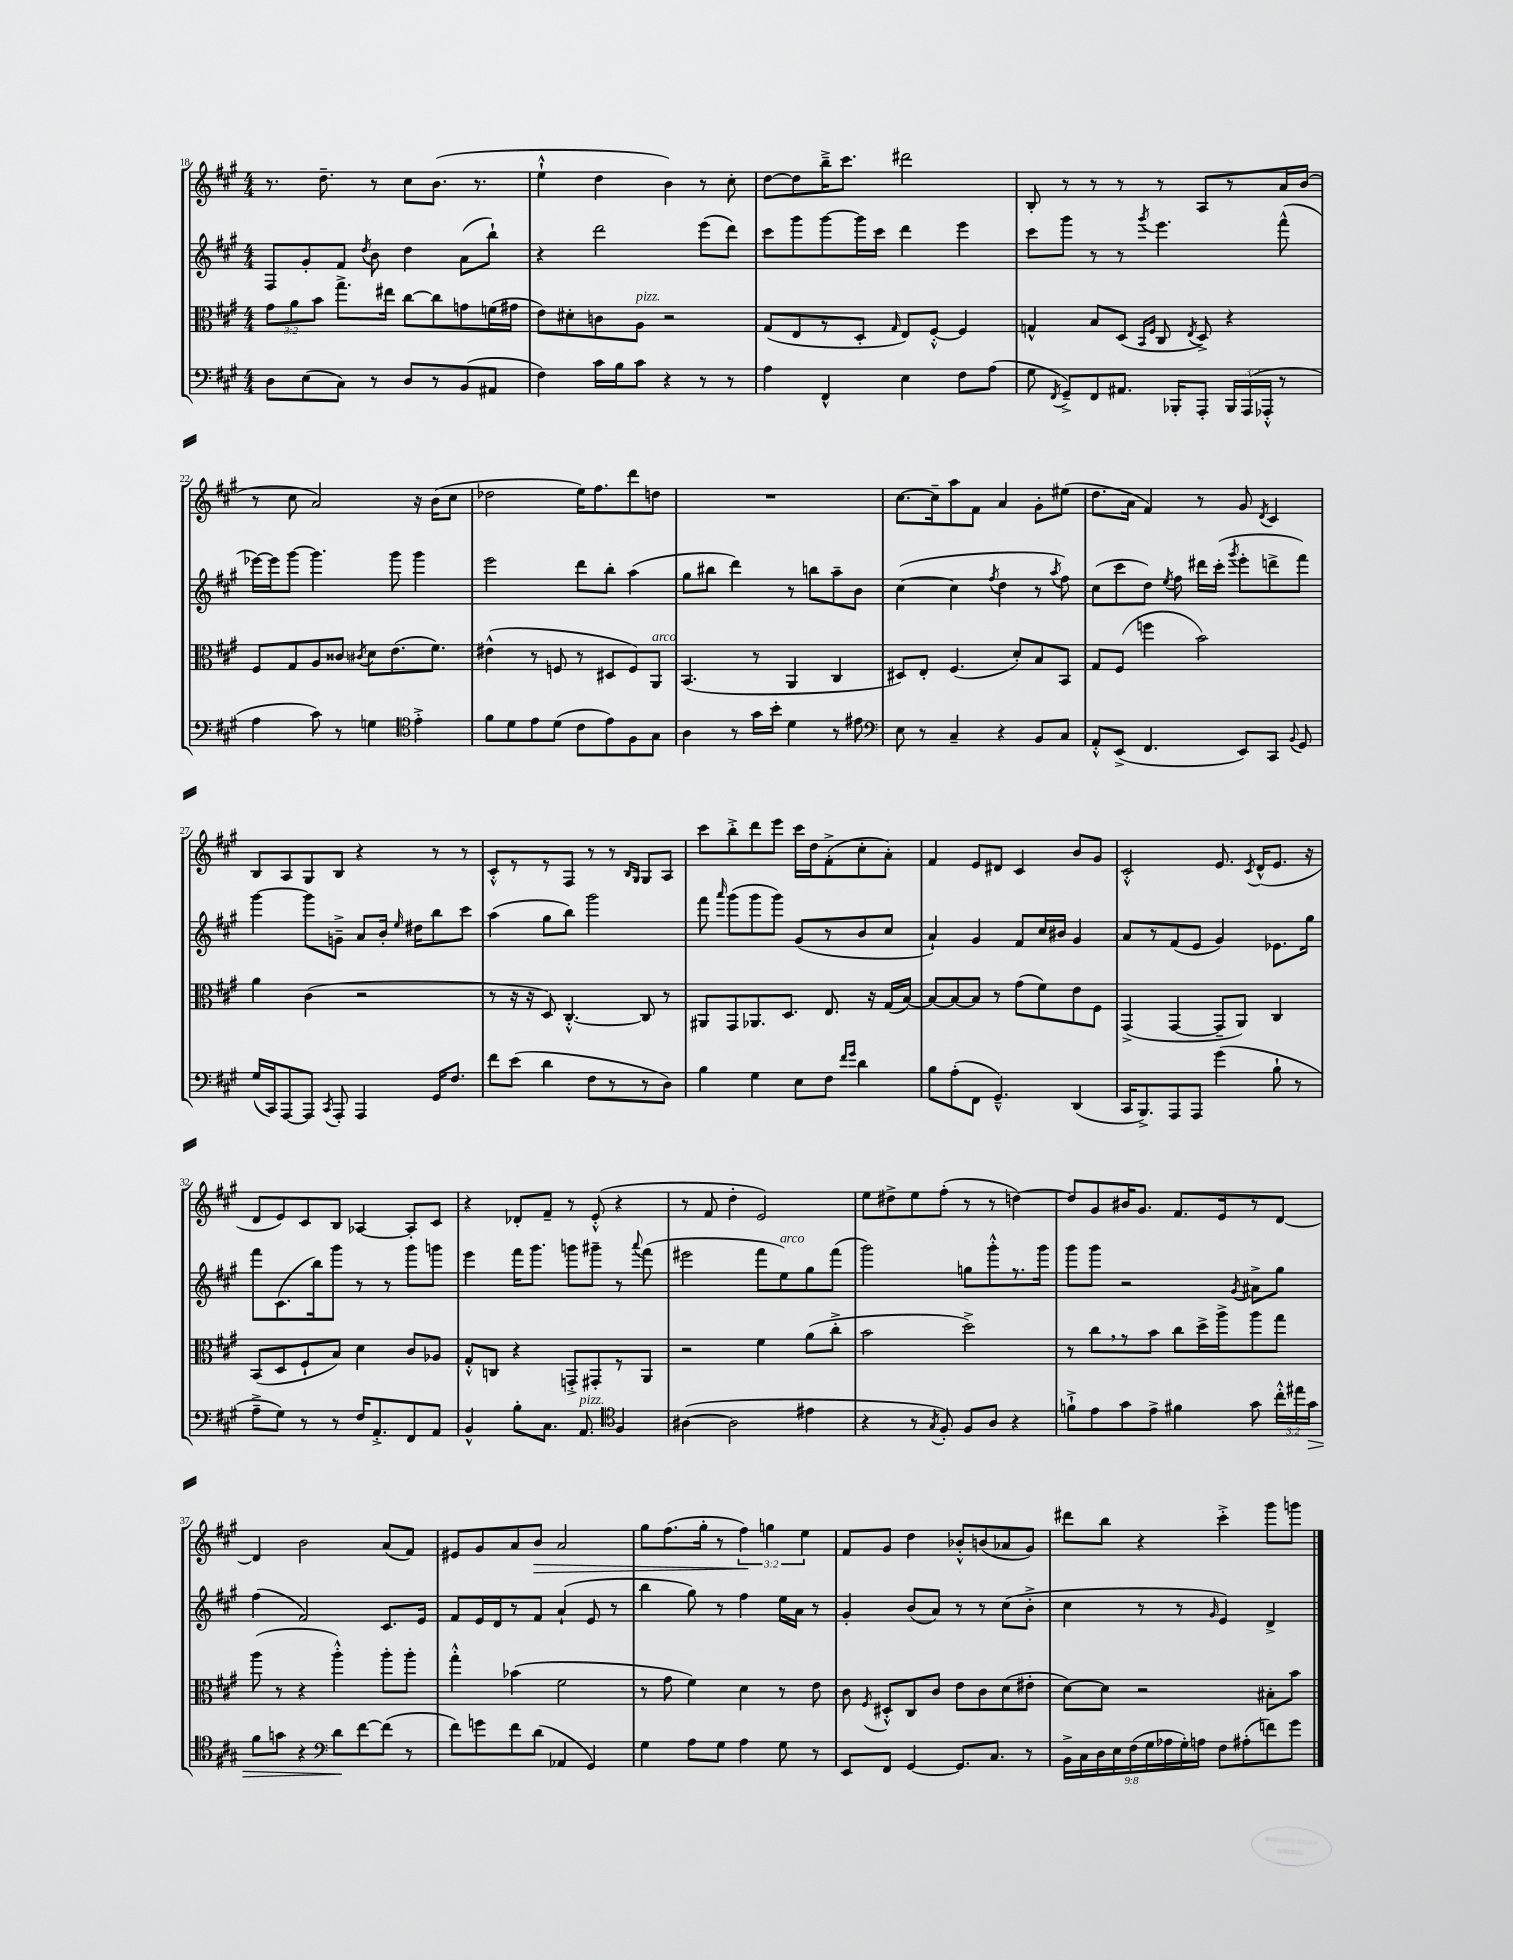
<<
\new StaffGroup <<
\new Staff = "s0" {
    \clef treble \key a \major \numericTimeSignature \time 4/4 \override Staff.TupletNumber.text = #tuplet-number::calc-fraction-text
    \autoBeamOff r8. d''8.-- r8 cis''8[ b'8.]( r8. |
    e''4-!-^ d''4 b'4) r8 cis''8-. |
    d''8[~ d''8 b''16---> cis'''8.] dis'''2 |
    b8-. r8 r8 r8 r8 a8[ r8 a'16 b'16]( |
    r8 cis''8 a'2) r16 b'16[( cis''8] |
    des''2 e''16[) fis''8. d'''8 d''8] |
    R1 |
    cis''8.[~ cis''16-- a''8 fis'8] a'4 gis'8[-. eis''8]( |
    d''8.[ a'16] fis'4) r8 gis'8 \acciaccatura { d'8 } cis'4 |
    b8[ a8 gis8 b8] r4 r8 r8 |
    cis'8[-.-^ r8 r8 fis8] r8 r8 \grace { b16[ gis16] } gis8[ a8] |
    cis'''8[ b''8-.-> d'''8 e'''8] cis'''16[ d''16 fis'8-.->( cis''8-. a'8]-.) |
    fis'4 e'8[ dis'8] cis'4 b'8[ gis'8] |
    cis'2-.-^ e'8. \acciaccatura { cis'8 } d'16[-^( e'8.] r16 |
    d'8[ e'8) cis'8 b8] aes4~ aes8[-. cis'8] |
    r4 des'8[-. fis'8]-- r8 e'8-.-^( r4 |
    r8 fis'8 d''4-. e'2) |
    e''8[ dis''8-> e''8 fis''8]-.( r8 r8 d''4~) |
    d''8[ gis'8 bis'16 gis'8.] fis'8.[ e'16 r8 d'8]~ |
    d'4 b'2 a'8[( fis'8]) |
    eis'8[ gis'8 a'8 b'8]\> a'2 |
    gis''8[ fis''8.( gis''16]-. r8 \tuplet 3/2 { fis''4\!) g''4 e''4 } |
    fis'8[ gis'8] d''4 bes'8[-.-^ b'8( aes'8 gis'8]) |
    dis'''8[ b''8] r4 cis'''4-.-> gis'''8[ g'''8] \bar "|." |
}
\new Staff = "s1" {
    \clef treble \key a \major \numericTimeSignature \time 4/4
    \autoBeamOff fis8[ gis'8-. fis'8] \acciaccatura { d''8 } b'8 d''4 a'8[( b''8]-!) |
    r4 d'''2 e'''8[( d'''8]) |
    cis'''8[ gis'''8 gis'''8~ gis'''16 cis'''16] d'''4 e'''4 |
    cis'''8[ gis'''8] r8 r8 \acciaccatura { gis'''8 } e'''4. fis'''8-^( |
    ees'''16[~) ees'''16 gis'''8]~ gis'''4. gis'''8 gis'''4 |
    e'''2 d'''8[ b''8]-. a''4( |
    gis''8[ bis''8] d'''4) r8 b''8[ a''8-- b'8] |
    cis''4~( cis''4 \acciaccatura { fis''8 } d''4 r8 \acciaccatura { a''8 } fis''8) |
    cis''8[( cis'''8 d''8]) \acciaccatura { e''8 } fis''8 dis'''16[ cis'''16]-.( \acciaccatura { gis'''8 } e'''8[-. d'''8-> fis'''8]) |
    gis'''4~ gis'''8[ g'8]---> a'8[ b'16]-. \grace { e''16 } dis''16[ b''8 cis'''8] |
    a''4( gis''8[ b''8]) gis'''2 |
    fis'''8 \grace { a'''16 } gis'''8[( gis'''8 gis'''8]) gis'8[( r8 b'8 cis''8] |
    a'4-!) gis'4 fis'8[ cis''16 bis'16] gis'4 |
    a'8[ r8 fis'8( e'8] gis'4) ees'8.[ gis''16] |
    fis'''8[ cis'8.( b''16) gis'''8] r8 r8 gis'''8[ g'''8] |
    e'''4 fis'''16[ gis'''8.] g'''8[ gis'''8]-- r8 \appoggiatura { a'''8 } fis'''8( |
    eis'''2 fis'''8[ e''8^\markup { \italic "arco" }) gis''8 fis'''8]( |
    gis'''2) g''8[ gis'''8-.-^ r8. gis'''16] |
    gis'''8[ gis'''8] r2 \acciaccatura { gis'8 } ais'8[-> gis''8] |
    fis''4( fis'2) cis'8.[ e'16] |
    fis'8[ e'16 d'16 r8 fis'8] a'4-!( e'8 r8 |
    b''4 gis''8) r8 fis''4 e''16[ a'16] r8 |
    gis'4-. b'8[( a'8]) r8 r8 cis''8[( b'8]-.-> |
    cis''4 r8 r8 \grace { gis'16 } e'4) d'4-> \bar "|." |
}
\new Staff = "s2" {
    \clef alto \key a \major \numericTimeSignature \time 4/4 \override Staff.TupletNumber.text = #tuplet-number::calc-fraction-text
    \autoBeamOff \tuplet 3/2 { gis'8[ a'8 b'8] } gis''8.[-> eis''16] cis''8[~ cis''8 g'8 f'16( gis'16] |
    e'8[) dis'8-. c'8 a8]^\markup { \italic "pizz." } r2 |
    gis8[( e8 r8 d8]-. \grace { gis16 } e8[) fis8]~-.-^ fis4 |
    g4-^ b8[ d8]( \grace { b,16[ fis16] } cis8 \acciaccatura { e8 } d8->) r4 |
    fis8[ gis8 a8 cisis'8] \acciaccatura { cis'8 } d'8[ e'8.( fis'8.]) |
    eis'4-^( r8 f8 r8 dis8[ f8) a,8]^\markup { \italic "arco" } |
    b,4.( r8 a,4 cis4 |
    dis8[) e8]-. fis4.( d'8[-.) b8 b,8] |
    gis8[ fis8]( f''4 b'2) |
    a'4 cis'4( r2 |
    r8 r16 r16 d8) cis4.~-.-^ cis8 r8 |
    ais,8[ gis,8 aes,8. d8.] e8. r16 gis16[( b16]~) |
    b8[~ b8~ b8] r8 gis'8[( fis'8) e'8 fis8] |
    gis,4->( gis,4~ gis,8[-- a,8]) cis4 |
    b,8[( d8 fis8-! b8]) d'4 cis'8[ aes8] |
    gis8[-.-^ c8] r4 g,8[-.-> gis,8-. r8 a,8] |
    r2 fis'4 a'8[( cis''8]-.-> |
    b'2 d''2->) |
    r8 cis''8[ \breathe r8 b'8] cis''8[ d''16-> a''16-> a''8 gis''8] |
    a''8( r8 r4 a''4-.-^) a''8[-. a''8]-. |
    gis''4-.-^ bes'4( fis'2 |
    r8 gis'8 fis'4) d'4 r8 e'8 |
    cis'8 \acciaccatura { fis8 } dis8[-.-^ cis8 cis'8] e'8[ cis'8 d'8( eis'8]-. |
    d'8[~) d'8] r2 bis8[-. b'8] \bar "|." |
}
\new Staff = "s3" {
    \clef bass \key a \major \numericTimeSignature \time 4/4 \override Staff.TupletNumber.text = #tuplet-number::calc-fraction-text
    \autoBeamOff d8[ e8( cis8]) r8 d8[ r8 b,8( ais,8] |
    fis4) cis'16[ b16 cis'8] r4 r8 r8 |
    a4 fis,4-^ e4 fis8[ a8]( |
    gis8 \acciaccatura { fis,8 } gis,8[--->) fis,8 ais,8.] bes,,16[-. a,,8]-. \tuplet 3/2 { bes,,16[ a,,16( aes,,16]-.-^ } r8 |
    a4 cis'8) r8 g4 \clef tenor e'4-.-> |
    fis'8[ d'8 e'8 d'8]( cis'8[ e'8) fis8 gis8] |
    a4 r8 gis'16[ b'16]-. d'4 r8 eis'8 |
    \clef bass e8 r8 cis4-- r4 b,8[ cis8] |
    a,8[-.-^ e,8]->( fis,4. e,8[) cis,8] \appoggiatura { b,8 } gis,8 |
    gis16[( cis,16) a,,8~ a,,8] \acciaccatura { cis,8 } a,,8-. a,,4 gis,16[ fis8.] |
    fis'8[ e'8]( d'4 fis8[ r8 r8 d8]) |
    b4 gis4 e8[ fis8] \grace { fis'16[ gis'16] } d'4 |
    b8[ a8-.( fis,8] gis,4.---^) d,4( |
    cis,16[ b,,8.->) a,,8 a,,8] gis'4( b8-! r8 |
    a8[---> gis8]) r8 r8 fis16[ a,8.-.-> fis,8 a,8] |
    b,4-^ b8[-. cis8.] a,8.^\markup { \italic "pizz." } \clef tenor fis4 |
    ais4~( ais2 eis'4 |
    r4 r8 \acciaccatura { gis8 } fis8-.) fis8[ a8] r4 |
    f'8[-!-> e'8 gis'8 e'8]-> fis'4 gis'8 \tuplet 3/2 { cis''16[-.-^ eis''16 gis'16]\> } |
    fis'8[ g'8] r4 \clef bass d'8[\! fis'8~ fis'8]( r8 |
    fis'8[) g'8 fis'8 d'8]( aes,4 gis,4) |
    gis4 a8[ gis8] a4 gis8 r8 |
    e,8[ fis,8] gis,4~ gis,8.[ cis8.] r8 |
    \tuplet 9/8 { b,16[-> cis16 d16 e16 fis16( gis16 aes16 gis16-.) a16] } fis8[ ais8-.( f'8) gis'8] \bar "|." |
}
>>
>>
\layout { \context { \Score currentBarNumber = #18 } }
